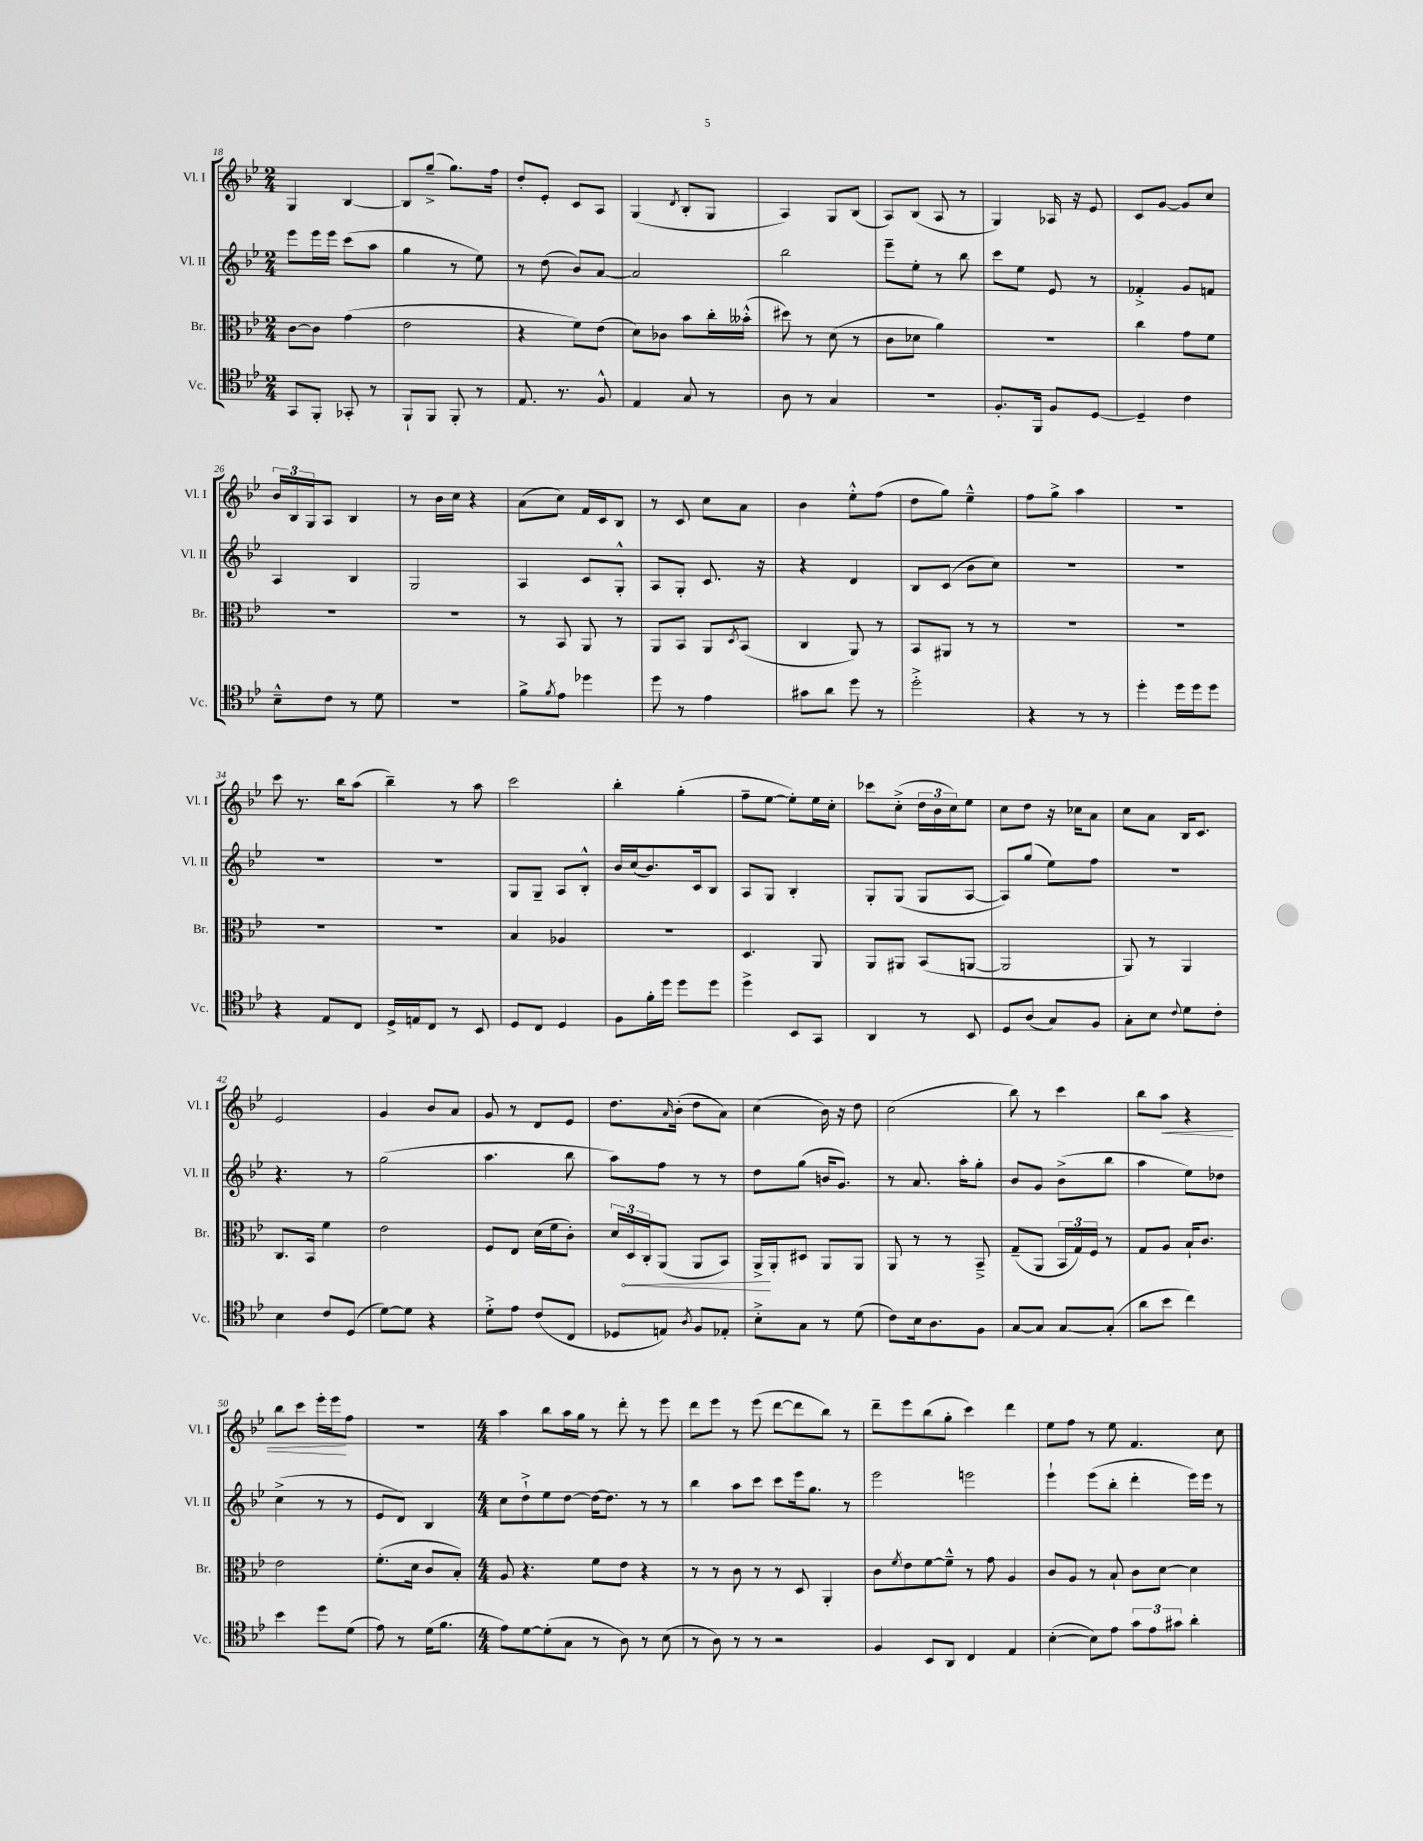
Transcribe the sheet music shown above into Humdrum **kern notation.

**kern	**kern	**kern	**kern
*staff4	*staff3	*staff2	*staff1
*clefC4	*clefC3	*clefG2	*clefG2
*k[b-e-]	*k[b-e-]	*k[b-e-]	*k[b-e-]
*M2/4	*M2/4	*M2/4	*M2/4
8GG	[8c	8eee-	4G
8FF'	8c]	16eee-	.
.	.	16eee-	.
8GG-'	(4g	(8ccc	[4B-
8r	.	8aa	.
=	=	=	=
8FF`	2e-	4gg	8B-]
8FF	.	.	(8gg~^
8FF'	.	8r	8.gg)
8r	.	8ee-)	.
.	.	.	16ff
=	=	=	=
8.E-	4r	8r	8dd'
.	.	(8dd	8e-'
8.r	.	.	.
.	8f)	8b-)	8c
8F^^	(8e-	[8a	8A
=	=	=	=
4E-	8d)	2a]	(4G
.	8c-	.	.
.	.	.	8qd
8G	8b-	.	8B-'
8r	16cc'	.	8G
.	(16b--'^^	.	.
=	=	=	=
8A	8dd#)	2bb-	4A)
8r	8r	.	.
4G	(8d	.	8G
.	8r	.	(8B-
=	=	=	=
2r	8c	8eee-~	8A)
.	8d-	8ee-'	(8B-
.	4a)	8r	8A
.	.	8bb-	8r
=	=	=	=
8.F'	2r	8ccc	4G)
.	.	8ee-	.
16FF	.	.	.
8F	.	8e-	16A-
.	.	.	16r
[8D	.	8r	8e-
=	=	=	=
4D~]	4cc	4f-'^	8c
.	.	.	[8g
4c	8g	8g	8g]
.	8f	8f	8cc
=	=	=	=
8B-~^^	2r	4A	24b-
.	.	.	24B-
.	.	.	24G
8c	.	.	8A
8r	.	4B-	4B-
8d	.	.	.
=	=	=	=
2r	2r	2G	8r
.	.	.	16b-
.	.	.	16cc
.	.	.	4r
=	=	=	=
8f^	8r	4A	(8a
8qf	.	.	.
8e-	8BB-	.	8cc)
4dd-	8AA	8c	16f
.	.	.	16c
.	8r	8G'^^	8B-
=	=	=	=
8dd	8AA	8A	8r
8r	8BB-	8G'	8c
4e-	8AA	8.c	8cc
.	8qD	.	.
.	(8BB-	.	8a
.	.	16r	.
=	=	=	=
8g#	4C	4r	4b-
8a	.	.	.
8dd	8AA)	4d	8ee-'^^
8r	8r	.	(8ff
=	=	=	=
2dd'^	8BB-	8B-	8dd
.	8AA#	(8c	8gg)
.	8r	8b-	4ee-~^^
.	8r	8cc)	.
=	=	=	=
4r	2r	2r	8ff
.	.	.	8gg^
8r	.	.	4aa
8r	.	.	.
=	=	=	=
4dd'	2r	2r	2r
16dd	.	.	.
16dd	.	.	.
8dd	.	.	.
=	=	=	=
4r	2r	2r	8ccc
.	.	.	8.r
8E-	.	.	.
.	.	.	16bb-
8C	.	.	(8aa
=	=	=	=
16D^	2r	2r	4bb-~)
16E	.	.	.
8C	.	.	.
8r	.	.	8r
8BB-	.	.	8aa
=	=	=	=
8D	4B-	8G	2ccc
8C	.	8G~	.
4D	4A-	8A	.
.	.	8B-'^^	.
=	=	=	=
8F	2r	16b-	4bb-'
.	.	(16cc	.
16f'	.	8.b-)	.
16dd	.	.	.
8dd	.	.	(4gg'
.	.	16c	.
8dd	.	8B-	.
=	=	=	=
4dd^	4.D	8A	8ff~
.	.	8G	[8ee-
8BB-	.	4B-'	8ee-'])
8GG	8AA	.	16ee-
.	.	.	16cc'
=	=	=	=
4AA	8AA	8G'	8ccc-
.	8AA#	(8G	(8cc'^
8r	(8BB-	8G	24dd
.	.	.	24b-
.	.	.	24cc)
8BB-	[8AA	[8A	8ee-
=	=	=	=
8D	2AA]	8A])	8cc
(8A	.	(8gg	8dd
8G)	.	8ee-)	16r
.	.	.	16cc-
8F	.	8ff	8a
=	=	=	=
8G'	8AA)	2r	8cc
8B-	8r	.	8a
8qqc	.	.	.
8d	4AA	.	16B-
.	.	.	8.c
8c'	.	.	.
=	=	=	=
4B-	8.C	4.r	2e-
.	16BB-	.	.
8c	4f	.	.
(8D	.	8r	.
=	=	=	=
[8d)	2e-	(2gg	4g
8d]	.	.	.
4r	.	.	8b-
.	.	.	8a
=	=	=	=
8d'^	8F	4.aa	8g
8e-	8E-	.	8r
(8c	(16d	.	8d
.	16f	.	.
8C	8c')	8bb-	8e-
=	=	=	=
8D-	24d	8aa)	8.dd
.	24D	.	.
.	24C'	.	.
8E)	(8AA	8ff	.
.	.	.	16qqa
.	.	.	(16b-'
8qA	.	.	.
8F	8AA	8r	8dd
8E-'	8BB-)	8r	8a)
=	=	=	=
8B-'^	16AA^	8dd	(4cc
.	16AA'	.	.
8G	8D#	(8gg	.
8r	8AA	16b	16b-)
.	.	8.g)	16r
(8d	8AA	.	8dd
=	=	=	=
8c)	8AA	8r	(2cc
16B-	8r	8.a	.
8.A	.	.	.
.	8r	.	.
.	.	16aa'	.
8F	8BB-~^	8gg'	.
=	=	=	=
[8G	(8G~	8b-	8bb-)
8G]	8AA	8g	8r
[8G	24BB-	(8b-^	4ccc
.	24G)	.	.
.	24F	.	.
(8G']	8r	8bb-	.
=	=	=	=
8a	8G	4aa	8bb-
8b-	8A	.	8aa
4cc)	16B-`	8ee-)	4r
.	8.c	.	.
.	.	8dd-	.
=	=	=	=
4b-	2e-	(4cc^	8bb-
.	.	.	8ccc
8dd	.	8r	16eee-'
.	.	.	16eee-
(8d	.	8r	8ff
=	=	=	=
8e-)	(8.f'	8e-	2r
8r	.	8d)	.
.	16d	.	.
(16d	8c	4B-	.
8.f	.	.	.
.	8B-')	.	.
=	=	=	=
*M4/4	*M4/4	*M4/4	*M4/4
8e-)	8A	8cc	4aa
[8d	4.r	8dd`^	.
(8d']	.	8ee-	8bb-
8G	.	[8dd	16aa
.	.	.	16gg
8r	8f	16dd_	8r
.	.	8.dd]	.
8A)	8e-	.	8ddd'
8r	4r	8r	8r
(8B-	.	8r	8eee-
=	=	=	=
8r	8r	4bb-	8ddd
8A)	8r	.	8eee-
8r	8c	8aa	8r
8r	8r	8ccc	(8eee-
2r	8r	8ccc	[8ddd
.	8D	16eee-	8ddd]
.	.	8.gg	.
.	4AA'	.	8bb-)
.	.	8r	8r
=	=	=	=
4F	8c	2eee-	8ddd~
.	8qf	.	.
.	8e-	.	8eee-
8BB-	[8f	.	(8bb-
8AA	8f~^^]	.	8gg'
4C	8r	2eee	4ccc)
.	8g	.	.
4E-	4A	.	4ddd
=	=	=	=
([4B-'	8c	4eee-`	8ee-
.	8A	.	8ff
8B-])	8r	(8eee-	8r
8e-	8B-`	8bb-'	8ee-
12g	8c	4ddd'	4.f
12e-	.	.	.
.	[8d	.	.
12g#	.	.	.
4a'	4d]	16eee-)	.
.	.	16eee-	.
.	.	8r	8cc
==	==	==	==
*-	*-	*-	*-
